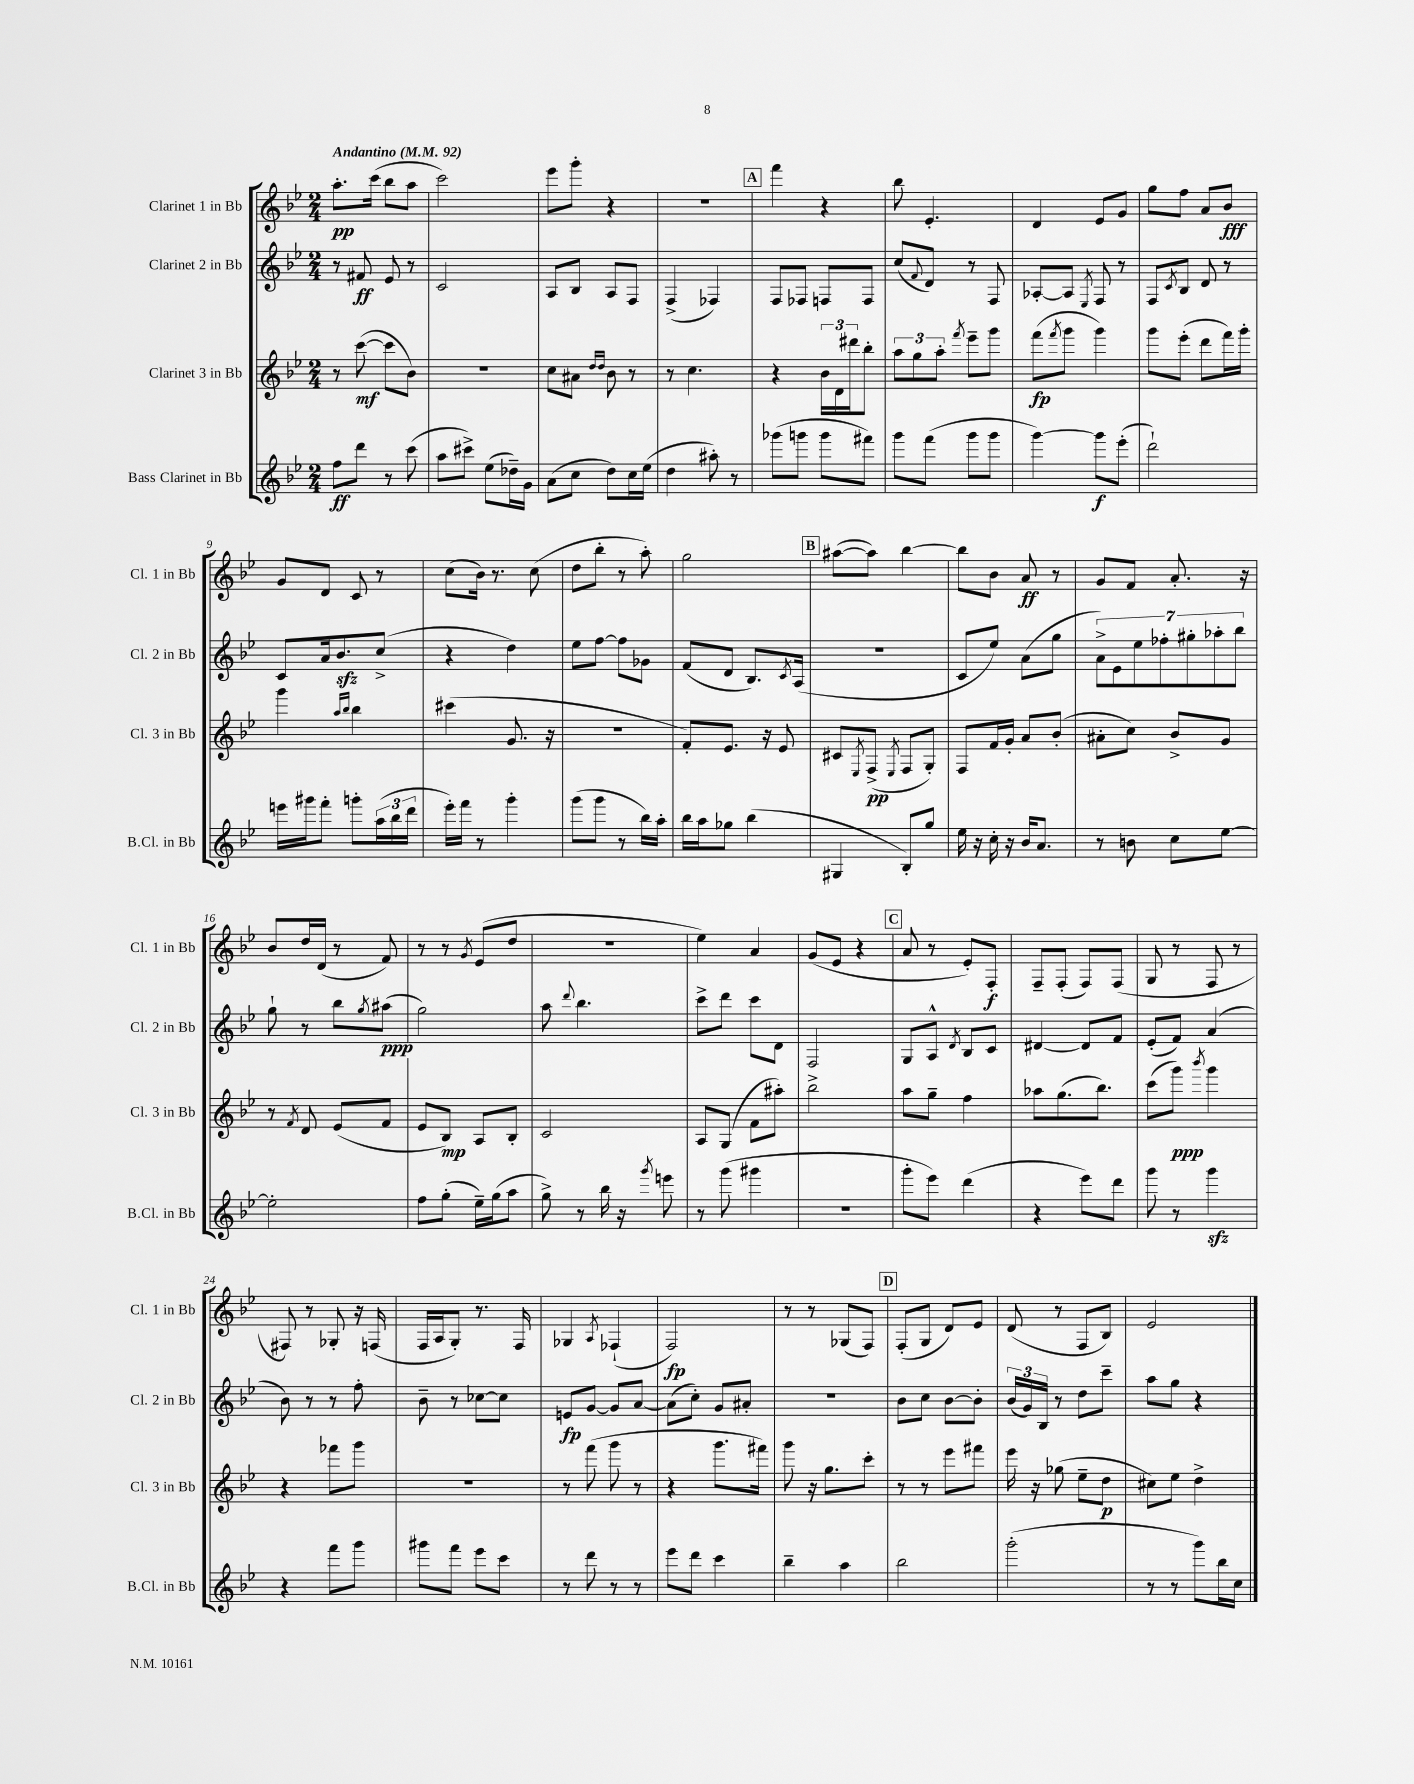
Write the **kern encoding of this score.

**kern	**dynam	**kern	**dynam	**kern	**dynam	**kern	**dynam
*part4	*part4	*part3	*part3	*part2	*part2	*part1	*part1
*staff4	*staff4	*staff3	*staff3	*staff2	*staff2	*staff1	*staff1
*I"Bass Clarinet in Bb	*	*I"Clarinet 3 in Bb	*	*I"Clarinet 2 in Bb	*	*I"Clarinet 1 in Bb	*
*I'B.Cl. in Bb	*	*I'Cl. 3 in Bb	*	*I'Cl. 2 in Bb	*	*I'Cl. 1 in Bb	*
*clefG2	*	*clefG2	*	*clefG2	*	*clefG2	*
*k[b-e-]	*	*k[b-e-]	*	*k[b-e-]	*	*k[b-e-]	*
*M2/4	*	*M2/4	*	*M2/4	*	*M2/4	*
*MM92	*	*MM92	*	*MM92	*	*MM92	*
=1	=1	=1	=1	=1	=1	=1	=1
!	!	!	!	!	!	!LO:TX:a:B:t=Andantino	!
8ff\L	ff	8r	.	8r	.	8.aa'\L	pp
8ddd\J	.	([8ccc\	mf	8f#X/	ff	.	.
.	.	.	.	.	.	(16ccc\Jk	.
8r	.	8ccc\L]	.	8e-/	.	8bb-\L	.
(8ccc\	.	8b-\J)	.	8r	.	8aa\J	.
=2	=2	=2	=2	=2	=2	=2	=2
8aa\L	.	2r	.	2c/	.	2ccc\)	.
8ccc#X^\J)	.	.	.	.	.	.	.
(8ee-\L	.	.	.	.	.	.	.
16dd-X~\L)	.	.	.	.	.	.	.
16g\JJ	.	.	.	.	.	.	.
=3	=3	=3	=3	=3	=3	=3	=3
(8a\L	.	8cc\L	.	8A/L	.	8eee-\L	.
8cc\J	.	8a#X\J	.	8B-/J	.	8ggg'\J	.
.	.	16qqdd/LL	.	.	.	.	.
.	.	16qqdd/JJ	.	.	.	.	.
8dd\L)	.	8b-\	.	8A/L	.	4r	.
16cc\L	.	8r	.	8F/J	.	.	.
(16ee-\JJ	.	.	.	.	.	.	.
=4	=4	=4	=4	=4	=4	=4	=4
4dd\	.	8r	.	(4F^/	.	2r	.
.	.	4.cc\	.	.	.	.	.
8aa#X'\)	.	.	.	4F-X/)	.	.	.
8r	.	.	.	.	.	.	.
!!LO:REH:place=s1:t=A
=5	=5	=5	=5	=5	=5	=5	=5
(8ggg-X\L	.	4r	.	8F/L	.	4fff\	.
8gggn\J	.	.	.	8F-X/J	.	.	.
8ggg\L	.	24b-\LL	.	8Fn/L	.	4r	.
.	.	24d\	.	.	.	.	.
.	.	24ddd#X\J	.	.	.	.	.
8fff#X\J)	.	8bb-'\J	.	8F/J	.	.	.
=6	=6	=6	=6	=6	=6	=6	=6
8ggg\L	.	12aa\L	.	(8cc/L	.	8bb-\	.
.	.	12gg\	.	.	.	.	.
.	.	.	.	8qqf/	.	.	.
(8fff\J	.	.	.	8d/J)	.	4.e-'/	.
.	.	12aa'\J	.	.	.	.	.
.	.	8qfff/	.	.	.	.	.
8ggg\L	.	8eee-~\L	.	8r	.	.	.
8ggg\J	.	8ggg\J	.	8F/	.	.	.
=7	=7	=7	=7	=7	=7	=7	=7
[4ggg\)	.	(8fff\L	fp	[8A-X'/L	.	4d/	.
.	.	8qfff/	.	.	.	.	.
.	.	8ggg\J	.	8A-/J]	.	.	.
.	.	.	.	8qE-/	.	.	.
8ggg\L]	f	4ggg\)	.	8F/	.	8e-/L	.
(8eee-'\J	.	.	.	8r	.	8g/J	.
=8	=8	=8	=8	=8	=8	=8	=8
2ddd`\)	.	8ggg\L	.	8F/L	.	8gg\L	.
.	.	.	.	8qc/	.	.	.
.	.	(8eee-'\J	.	8B-/J	.	8ff\J	.
.	.	8ddd\L	.	8d/	.	8a/L	.
.	.	16fff\L)	.	8r	.	8b-/J	fff
.	.	16ggg'\JJ	.	.	.	.	.
!!LO:LB:g=z
=9	=9	=9	=9	=9	=9	=9	=9
16eeen\LL	.	4ggg\	.	8c/L	.	8g/L	.
16ggg#X\J	.	.	.	.	.	.	.
8fff'\J	.	.	.	16a/k	.	8d/J	.
.	.	.	.	8.b-zz/	.	.	.
.	.	16qqaa/LL	.	.	.	.	.
.	.	16qqbb-/JJ	.	.	.	.	.
8gggn'\L	.	4bb-\	.	.	.	8c/	.
(24aa\L	.	.	.	(8cc^/J	.	8r	.
24bb-\	.	.	.	.	.	.	.
24ddd\JJ	.	.	.	.	.	.	.
=10	=10	=10	=10	=10	=10	=10	=10
16eee-'\LL)	.	(4ccc#X\	.	4r	.	(8cc\L	.
16fff\JJ	.	.	.	.	.	.	.
8r	.	.	.	.	.	16b-\Jk)	.
.	.	.	.	.	.	8.r	.
4ggg'\	.	8.g/	.	4dd\)	.	.	.
.	.	.	.	.	.	(8cc\	.
.	.	16r	.	.	.	.	.
=11	=11	=11	=11	=11	=11	=11	=11
(8ggg\L	.	2r	.	8ee-\L	.	8dd\L	.
8ggg\J	.	.	.	[8ff\J	.	8bb-'\J	.
8r	.	.	.	8ff\L]	.	8r	.
16bb-\LL)	.	.	.	8g-X\J	.	8aa'\)	.
16aa'\JJ	.	.	.	.	.	.	.
=12	=12	=12	=12	=12	=12	=12	=12
16bb-\LL	.	8f'/L)	.	(8f/L	.	2gg\	.
16aa\J	.	.	.	.	.	.	.
8gg-X\J	.	8.e-/J	.	8d/J	.	.	.
(4bb-\	.	.	.	8.B-/L)	.	.	.
.	.	16r	.	.	.	.	.
.	.	8e-/	.	.	.	.	.
.	.	.	.	8qc/	.	.	.
.	.	.	.	(16A/Jk	.	.	.
!!LO:REH:place=s1:t=B
=13	=13	=13	=13	=13	=13	=13	=13
4G#X/	.	8c#X/L	.	2r	.	([8aa#X\L	.
.	.	8qE-/	.	.	.	.	.
.	.	(8F^/J	pp	.	.	8aa#\J])	.
.	.	8qE-/	.	.	.	.	.
8B-'/L)	.	8F/L	.	.	.	[4bb-\	.
8gg/J	.	8G'/J)	.	.	.	.	.
=14	=14	=14	=14	=14	=14	=14	=14
16ee-\	.	8F/L	.	8c/L	.	8bb-\L]	.
16r	.	.	.	.	.	.	.
16cc'\	.	16f/L	.	8ee-/J)	.	8b-\J	.
16r	.	16g'/JJ	.	.	.	.	.
16b-/KL	.	8a/L	.	(8a\L	.	8a/	ff
8.a/J	.	.	.	.	.	.	.
.	.	(8b-'/J	.	8gg\J	.	8r	.
=15	=15	=15	=15	=15	=15	=15	=15
8r	.	8a#X'\L	.	14a^\L)	.	8g/L	.
.	.	.	.	14e-\	.	.	.
8bn\	.	8cc\J)	.	.	.	8f/J	.
.	.	.	.	14ee-\	.	.	.
.	.	.	.	14ff-X'\	.	.	.
8cc\L	.	8b-^/L	.	.	.	8.a'/	.
.	.	.	.	14gg#X'\	.	.	.
.	.	.	.	14aa-X'\	.	.	.
[8ee-\J	.	8g/J	.	.	.	.	.
.	.	.	.	14bb-\J	.	.	.
.	.	.	.	.	.	16r	.
!!LO:LB:g=z
=16	=16	=16	=16	=16	=16	=16	=16
2ee-'\]	.	8r	.	8gg`\	.	8b-/L	.
.	.	8qf/	.	.	.	.	.
.	.	8d/	.	8r	.	16dd/L	.
.	.	.	.	.	.	(16d/JJ	.
.	.	(8e-/L	.	8bb-\L	.	8r	.
.	.	.	.	8qgg/	.	.	.
.	.	8f/J	.	(8aa#X\J	ppp	8f/)	.
=17	=17	=17	=17	=17	=17	=17	=17
8ff\L	.	8e-/L	.	2gg\)	.	8r	.
(8gg'\J	.	8B-/J)	mp	.	.	8r	.
.	.	.	.	.	.	8qg/	.
16ee-~\LL)	.	8A/L	.	.	.	(8e-/L	.
(16gg\J	.	.	.	.	.	.	.
8aa\J	.	8B-'/J	.	.	.	8dd/J	.
=18	=18	=18	=18	=18	=18	=18	=18
8gg^\)	.	2c/	.	8aa\	.	2r	.
.	.	.	.	8qqddd/	.	.	.
8r	.	.	.	4.bb-\	.	.	.
16bb-\	.	.	.	.	.	.	.
16r	.	.	.	.	.	.	.
8qggg/	.	.	.	.	.	.	.
8eeen\	.	.	.	.	.	.	.
=19	=19	=19	=19	=19	=19	=19	=19
8r	.	8A/L	.	8ccc^\L	.	4ee-\)	.
(8ggg\	.	(8G/J	.	8ddd\J	.	.	.
4ggg#X\	.	8f\L	.	8ccc\L	.	4a/	.
.	.	8aa#X'\J)	.	8d\J	.	.	.
=20	=20	=20	=20	=20	=20	=20	=20
2r	.	2bb-^\	.	2F/	.	(8g/L	.
.	.	.	.	.	.	8e-/J	.
.	.	.	.	.	.	4r	.
!!LO:REH:place=s1:t=C
=21	=21	=21	=21	=21	=21	=21	=21
8ggg'\L	.	8aa\L	.	8G/L	.	8a/	.
8eee-\J)	.	8gg~\J	.	8A^^/J	.	8r	.
.	.	.	.	8qd/	.	.	.
(4ddd\	.	4ff\	.	8B-/L	.	8e-'/L)	.
.	.	.	.	8c/J	.	8F'/J	f
=22	=22	=22	=22	=22	=22	=22	=22
4r	.	8aa-X\L	.	[4d#X/	.	8F~/L	.
.	.	(8.gg\	.	.	.	(8F'/J	.
8eee-\L)	.	.	.	8d#/L]	.	8F/L)	.
.	.	8.bb-\J)	.	.	.	.	.
8ddd\J	.	.	.	8f/J	.	(8F/J	.
=23	=23	=23	=23	=23	=23	=23	=23
8ggg\	.	(8ccc\L	.	(8e-'/L	.	8G/	.
8r	.	8ggg\J)	ppp	8f/J)	.	8r	.
.	.	8qbbb-/	.	.	.	.	.
4gggzz\	.	4ggg\	.	(4a/	.	8F/	.
.	.	.	.	.	.	8r	.
!!LO:LB:g=z
=24	=24	=24	=24	=24	=24	=24	=24
4r	.	4r	.	8b-\)	.	8F#X/)	.
.	.	.	.	8r	.	8r	.
8fff\L	.	8fff-X\L	.	8r	.	8G-X'/	.
8ggg\J	.	8ggg\J	.	8ff'\	.	16r	.
.	.	.	.	.	.	(16Fn/	.
=25	=25	=25	=25	=25	=25	=25	=25
8ggg#X\L	.	2r	.	8b-~\	.	16F/LL	.
.	.	.	.	.	.	16A/J	.
8fff\J	.	.	.	8r	.	8G'/J)	.
8eee-\L	.	.	.	[8cc-X\L	.	8.r	.
8ccc\J	.	.	.	8cc-\J]	.	.	.
.	.	.	.	.	.	16F/	.
=26	=26	=26	=26	=26	=26	=26	=26
8r	.	8r	.	8en/L	fp	4G-X/	.
8ddd\	.	(8fff\	.	[8g/J	.	.	.
.	.	.	.	.	.	8qA/	.
8r	.	8ggg\	.	8g/L]	.	(4F-X`/	.
8r	.	8r	.	[8a/J	.	.	.
=27	=27	=27	=27	=27	=27	=27	=27
8eee-\L	.	4r	.	(8a\L]	.	2F/)	fp
8ddd\J	.	.	.	8cc'\J)	.	.	.
4ccc\	.	8.ggg\L	.	8g/L	.	.	.
.	.	.	.	8a#X'/J	.	.	.
.	.	16fff#X\Jk)	.	.	.	.	.
=28	=28	=28	=28	=28	=28	=28	=28
4bb-~\	.	8ggg\	.	2r	.	8r	.
.	.	16r	.	.	.	8r	.
.	.	8.gg\L	.	.	.	.	.
4aa\	.	.	.	.	.	(8G-X/L	.
.	.	8ccc'\J	.	.	.	8F/J)	.
!!LO:REH:place=s1:t=D
=29	=29	=29	=29	=29	=29	=29	=29
2bb-\	.	8r	.	8b-\L	.	(8F'/L	.
.	.	8r	.	8cc\J	.	8G/J	.
.	.	8eee-\L	.	[8b-\L	.	8d/L)	.
.	.	8fff#X\J	.	8b-'\J]	.	8e-/J	.
=30	=30	=30	=30	=30	=30	=30	=30
(2ggg'\	.	16eee-\	.	(24b-/LL	.	(8d/	.
.	.	.	.	24g/)	.	.	.
.	.	16r	.	.	.	.	.
.	.	.	.	24B-/JJ	.	.	.
.	.	(8gg-X\	.	8r	.	8r	.
.	.	8ee-~\L	.	8dd\L	.	8F/L	.
.	.	8dd\J	p	8ccc~\J	.	8B-/J)	.
=31	=31	=31	=31	=31	=31	=31	=31
8r	.	8cc#X\L)	.	8aa\L	.	2e-/	.
8r	.	8ee-\J	.	8gg\J	.	.	.
8ggg\L)	.	4dd^\	.	4r	.	.	.
16bb-\L	.	.	.	.	.	.	.
16cc\JJ	.	.	.	.	.	.	.
==	==	==	==	==	==	==	==
*-	*-	*-	*-	*-	*-	*-	*-
